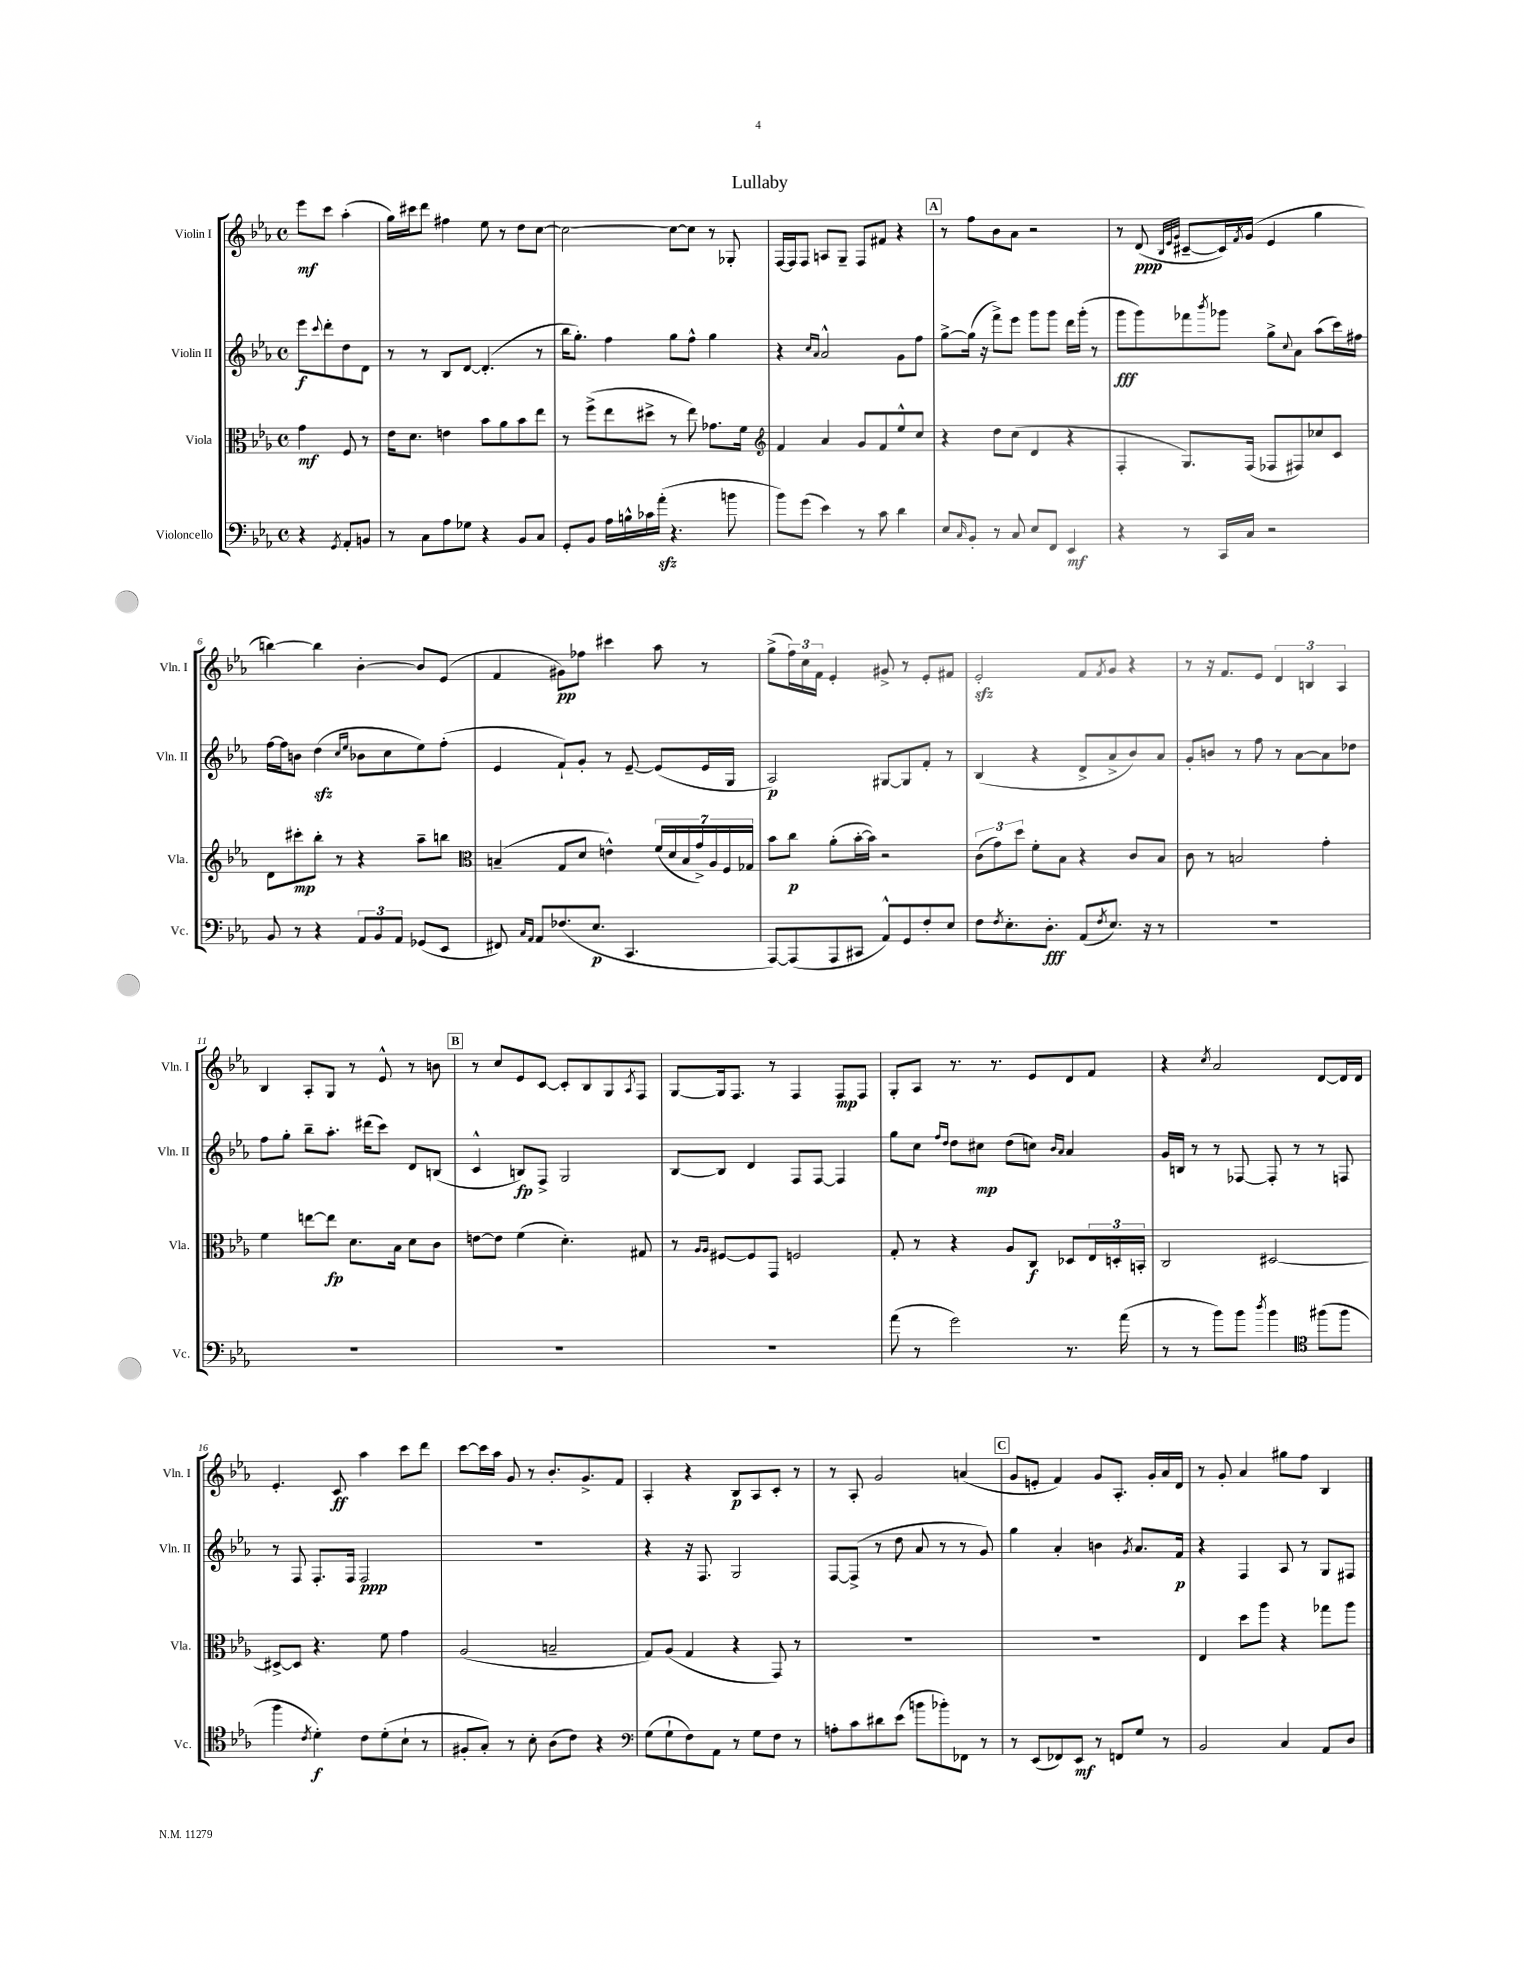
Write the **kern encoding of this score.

**kern	**kern	**kern	**kern
*staff4	*staff3	*staff2	*staff1
*clefF4	*clefC3	*clefG2	*clefG2
*k[b-e-a-]	*k[b-e-a-]	*k[b-e-a-]	*k[b-e-a-]
*M4/4	*M4/4	*M4/4	*M4/4
*met(c)	*met(c)	*met(c)	*met(c)
4r	4g\	8eee-\L	8eee-\L
.	.	8qqccc/	.
.	.	8ddd'\	8ccc\J
8qGG/	.	.	.
8AA-'/L	8F/	8dd\	(4aa-'\
8BB/J	8r	8d\J	.
=	=	=	=
8r	16e-\LK	8r	16gg\LL)
.	8.d\J	.	16ccc#\J
8C\L	.	8r	8ddd\J
8A-\	4e\	8B-/L	4ff#\
8G-\J	.	[8d/J	.
4r	8b-\L	(4.d'/]	8ee-\
.	8a-\	.	8r
8BB-/L	8b-\	.	8dd\L
8C/J	8ee-\J	8r	[8cc\J
=	=	=	=
8GG'/L	8r	16bb-\LK	2cc\_
.	.	8.gg'\J)	.
8BB-/J	(8ff^\L	.	.
16A-\LL	8ee-\	4ff\	.
16B^^\	.	.	.
16c-\	8dd#^\J	.	.
(16a-'\JJ	.	.	.
4.r	8r	8gg\L	8cc\_L
.	8ee-\)	8ff^^\J	8cc\]J
.	8.g-\L	4gg\	8r
8b\	.	.	8G-'/
.	16f\Jk	.	.
=	=	=	=
*	*clefG2	*	*
8b-\L)	4f/	4r	[16F/LL
.	.	.	16F/]J
(8g\J	.	.	8F/J
.	.	16qqcc/LL	.
.	.	16qqa-/JJ	.
4e-\)	4a-/	2a-^^/	8A/L
.	.	.	8G~/J
8r	8g/L	.	8F/L
8c\	8f/	.	8f#/J
4d\	8ee-^^/	8g\L	4r
.	8cc/J	8ff\J	.
=	=	=	=
8E-/L	4r	[8gg^\L	8r
16qqC/	.	.	.
8BB-'/J	.	(16gg\]Jk	8ff\L
.	.	16r	.
8r	8dd\L	8fff^\L)	8b-\
8C/	(8cc\J	8eee-\J	8a-\J
8E-/L	4d/	8ggg\L	2r
8FF/J	.	8ggg\J	.
4EE-/	4r	16ddd\LL	.
.	.	(16ggg'\JJ	.
.	.	8r	.
=	=	=	=
4r	4F'/	8ggg\L	8r
.	.	8ggg\)	(8d/
.	.	.	32qqB-/LLL
.	.	.	32qqe-/
.	.	.	32qqg/JJJ
8r	8.G/L)	8fff-\	[8c#~/L
.	.	8qbbb-/	.
16CC/LL	.	8ggg-\J	16c#/]L)
.	.	.	8qf/
16C/JJ	(16F/Jk	.	(16g/JJ
2r	8F-/L	8gg^\L	4e-/
.	.	8qqcc/	.
.	8F#/)	8a-\J	.
.	8cc-/	(8aa-\L	4gg\
.	8c/J	16ccc\L)	.
.	.	16ff#\JJ	.
=	=	=	=
8BB-/	8d\L	[16ff\LL	[4bb\)
.	.	16ff\]J	.
8r	8ccc#'\	8b\J	.
4r	8bb-'\J	(4dd\	4bb\]
.	8r	.	.
.	.	16qqcc/LL	.
.	.	16qqee-/JJ	.
12AA-/L	4r	8b-\L	[4b-'\
12BB-/	.	.	.
.	.	8cc\	.
12AA-/J	.	.	.
(8GG-/L	8aa-~\L	8ee-\)	8b-/]L
8EE-/J	8bb\J	(8ff'\J	(8e-/J
=	=	=	=
*	*clefC3	*	*
8FF#/)	(4B~/	4e-/	4f/
16qqC/LL	.	.	.
16qqAA-/JJ	.	.	.
8AA-/L	.	.	.
(8.F-/	8G/L	8f`/L)	8g#\L)
.	8d/J	8g'/J	8ff-\J
8.E-/J	.	.	.
.	4e^^\)	8r	4ccc#\
4.CC/	.	[8e-~/	.
.	(28f/LL	(8e-/]L	8aa-\
.	28d/	.	.
.	28B/	.	.
.	28g^/)	.	.
.	.	16e-/L	8r
.	28A-/	.	.
.	28F/	.	.
.	.	16G/JJ	.
.	28G-/JJ	.	.
=	=	=	=
[8AAA-/L)	8b-\L	2A-/)	(8gg^\L
(8AAA-/]	8cc\J	.	24ff\L)
.	.	.	24cc\
.	.	.	24f\JJ
8AAA-/	(8a-'\L	.	4e-'/
8CC#/J	[16b-'\L	.	.
.	16b-\]JJ)	.	.
8AA-^^/L)	2r	[8G#/L	8g#^/
8GG/	.	8G#/]	8r
8F'/	.	8f'/J	8e-'/L
8E-/J	.	8r	8f#/J
=	=	=	=
8F\L	(12c\L	(4B-/	2e-'/
.	12g\)	.	.
8qF/	.	.	.
8.E-'\	.	.	.
.	12dd\J	.	.
.	8f'\L	4r	.
8.D'\J	.	.	.
.	8B-\J	.	.
(8AA-/L	4r	8d^/L	8f/L
8qF/	.	.	8qf/
8.E-/J)	.	8a-^/	8g/J
.	8c/L	8b-/)	4r
16r	.	.	.
8r	8B-/J	8a-/J	.
=	=	=	=
1r	8c\	8g'/L	8r
.	8r	8b/J	16r
.	.	.	8.f/L
.	2B/	8r	.
.	.	8ff\	8e-/J
.	.	8r	6d/
.	.	[8a-\L	.
.	.	.	6B/
.	4g'\	8a-\]	.
.	.	.	6A-/
.	.	8dd-\J	.
=	=	=	=
1r	4f\	8ff\L	4B-/
.	.	8gg'\J	.
.	[8ee\L	8bb-~\L	8A-'/L
.	8ee\]J	8.aa-'\J	8G/J
.	8.d\L	.	8r
.	.	(16ddd#\LK	.
.	.	8ccc\J)	8e-^^/
.	16B-\Jk	.	.
.	8d\L	8d/L	8r
.	8c\J	(8B/J	8b\
=	=	=	=
1r	[8e\L	4c^^/	8r
.	8e\]J	.	8cc/L
.	(4f\	8B/L)	8e-/
.	.	8F^/J	[8c/J
.	4.d'\)	2G/	8c'/]L
.	.	.	8B-/
.	.	.	8G/
.	.	.	8qA-/
.	8G#/	.	8F/J
=	=	=	=
1r	8r	[8B-/L	[8G/L
.	16qqA-/LL	.	.
.	16qqA-/JJ	.	.
.	[8F#/L	8B-/]J	16G/]k
.	.	.	8.F/J
.	8F#/]	4d/	.
.	8GG/J	.	8r
.	2F/	8F/L	4F/
.	.	[8F/J	.
.	.	4F/]	8F/L
.	.	.	8F/J
=	=	=	=
(8a-\	8G'/	8gg\L	8G'/L
8r	8r	8cc\J	8A-/J
.	.	16qqff/LL	.
.	.	16qqdd/JJ	.
2g\)	4r	8dd\L	8.r
.	.	8cc#\J	.
.	.	.	8.r
.	8A-/L	(8dd\L	.
.	8C/J	8cc\J)	8e-/L
.	.	16qqb-/LL	.
.	.	16qqa-/JJ	.
8.r	8D-/L	4a-/	8d/
.	24E-/L	.	8f/J
.	24D'/	.	.
(16a-\	.	.	.
.	24BB'/JJ	.	.
=	=	=	=
8r	2C/	16g/LL	4r
.	.	16B/JJ	.
8r	.	8r	.
.	.	.	8qcc/
8b-\L)	.	8r	2a-/
8b-\J	.	[8F-/	.
8qdd/	.	.	.
4b-\	[2D#/	8F-'/]	.
.	.	8r	.
*clefC4	*	*	*
(8ff#\L	.	8r	[8d/L
8ff#\J	.	8F/	16d/]L
.	.	.	16d/JJ
=	=	=	=
4ff\	8D#^/_L	8r	4.e-'/
.	8D#/]J	8F/	.
8qc/	.	.	.
4d'\)	4.r	8.F'/L	.
.	.	.	8c/
.	.	16F/Jk	.
8c\L	.	2F/	4aa-\
(8d'\	8f\	.	.
8B-`\J	4g\	.	8ccc\L
8r	.	.	8ddd\J
=	=	=	=
8F#'/L	(2A-/	1r	[8ccc\L
8G'/J)	.	.	16ccc\]L
.	.	.	16aa-\JJ
8r	.	.	8g/
8B-'\	.	.	8r
(8A-\L	2B~/	.	8.b-'/L
8c\J)	.	.	.
.	.	.	8.g^/
4r	.	.	.
.	.	.	8f/J
=	=	=	=
*clefF4	*	*	*
(8G\L	8G/L)	4r	4A-'/
8G`\	(8A-/J	.	.
8F\)	4G/	16r	4r
.	.	8.F/	.
8AA-\J	.	.	.
8r	4r	2G/	8B-/L
8G\L	.	.	8A-/
8F\J	8GG/)	.	8c'/J
8r	8r	.	8r
=	=	=	=
8A'\L	1r	[8F/L	8r
8c\	.	(8F^/]J	8A-'/
8d#\	.	8r	2g/
(8e-\J	.	8dd\	.
8b\L	.	8a-/	.
8b-'\)	.	8r	.
8FF-\J	.	8r	(4a/
8r	.	8g/)	.
=	=	=	=
8r	1r	4gg\	8g/L
(8EE-/L	.	.	8e'/J
8FF-/)	.	4a-'/	4f/)
8EE-/J	.	.	.
8r	.	4b\	8g/L
8FF/L	.	.	8.A-'/J
.	.	8qg/	.
8G/J	.	8.a-/L	.
.	.	.	16g'/LL
8r	.	.	16a-/
.	.	16f/Jk	16d/JJ
=	=	=	=
2BB-/	4E-/	4r	8r
.	.	.	8g'/
.	8dd\L	4F/	4a-/
.	8aa-\J	.	.
4C/	4r	8A-/	8gg#\L
.	.	8r	8ff\J
8AA-/L	8gg-\L	8G/L	4B-/
8D/J	8aa-\J	8F#/J	.
==	==	==	==
*-	*-	*-	*-
